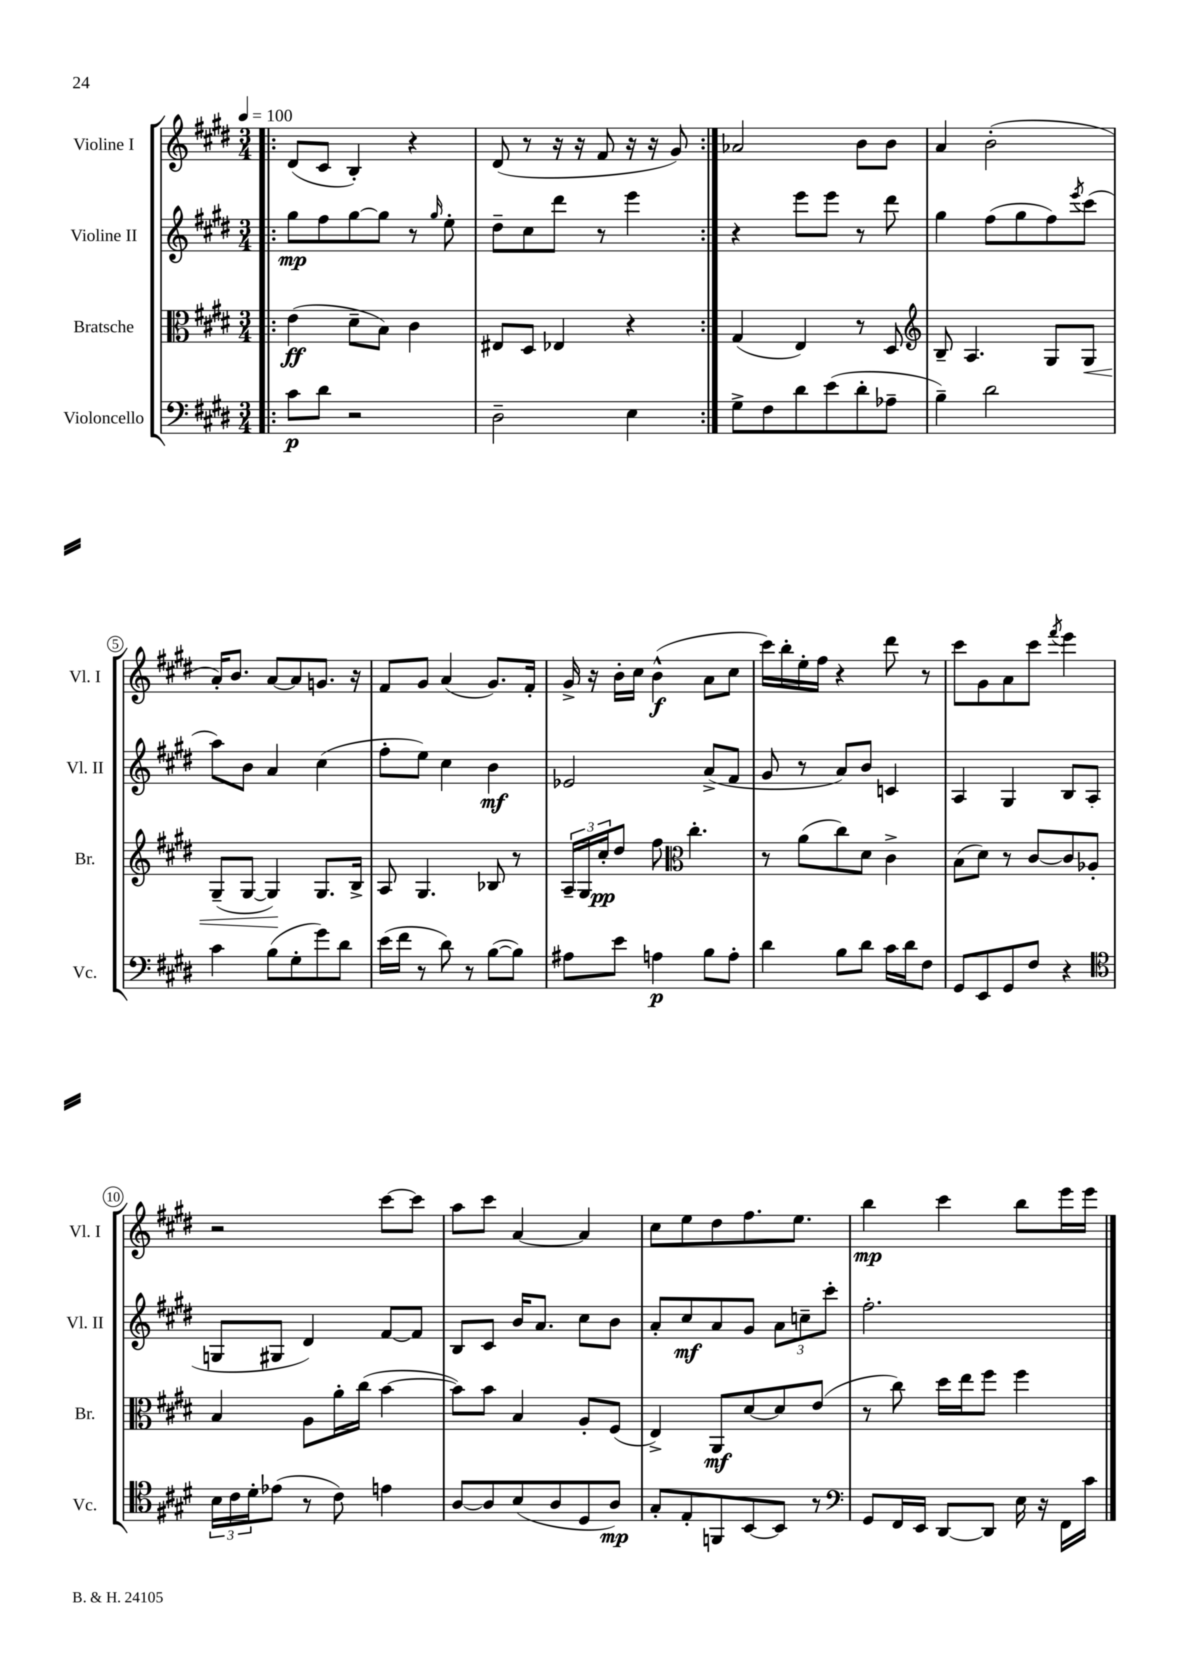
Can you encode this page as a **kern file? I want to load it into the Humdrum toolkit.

**kern	**dynam	**kern	**dynam	**kern	**dynam	**kern	**dynam
*part4	*part4	*part3	*part3	*part2	*part2	*part1	*part1
*staff4	*staff4	*staff3	*staff3	*staff2	*staff2	*staff1	*staff1
*I"Violoncello	*	*I"Bratsche	*	*I"Violine II	*	*I"Violine I	*
*I'Vc.	*	*I'Br.	*	*I'Vl. II	*	*I'Vl. I	*
*clefF4	*	*clefC3	*	*clefG2	*	*clefG2	*
*k[f#c#g#d#]	*	*k[f#c#g#d#]	*	*k[f#c#g#d#]	*	*k[f#c#g#d#]	*
*M3/4	*	*M3/4	*	*M3/4	*	*M3/4	*
*MM100	*	*MM100	*	*MM100	*	*MM100	*
=1!|:	=1!|:	=1!|:	=1!|:	=1!|:	=1!|:	=1!|:	=1!|:
8c#\L	p	(4e\	ff	8gg#\L	mp	(8d#/L	.
8d#\J	.	.	.	8ff#\	.	8c#/J	.
2r	.	8d#~\L	.	[8gg#\	.	4B'/)	.
.	.	8B\J)	.	8gg#\J]	.	.	.
.	.	4c#\	.	8r	.	4r	.
.	.	.	.	16qqgg#/	.	.	.
.	.	.	.	8ee'\	.	.	.
=2	=2	=2	=2	=2	=2	=2	=2
2D#~\	.	8E#X/L	.	8dd#~\L	.	(8d#/	.
.	.	8D#/J	.	8cc#\	.	8r	.
.	.	4E-X/	.	8ddd#\J	.	16r	.
.	.	.	.	.	.	16r	.
.	.	.	.	8r	.	8f#/	.
4E\	.	4r	.	4eee\	.	16r	.
.	.	.	.	.	.	16r	.
.	.	.	.	.	.	8g#/)	.
=3:|!	=3:|!	=3:|!	=3:|!	=3:|!	=3:|!	=3:|!	=3:|!
8G#^\L	.	(4G#/	.	4r	.	2a-X/	.
8F#\	.	.	.	.	.	.	.
8d#\	.	4E/)	.	8eee\L	.	.	.
(8e\	.	.	.	8eee\J	.	.	.
8d#'\	.	8r	.	8r	.	8b\L	.
8A-X~\J	.	8D#/	.	8ddd#\	.	8b\J	.
=4	=4	=4	=4	=4	=4	=4	=4
*	*	*clefG2	*	*	*	*	*
4B~\)	.	8B~/	.	4gg#\	.	4a/	.
.	.	4.A/	.	.	.	.	.
2d#\	.	.	.	(8ff#\L	.	(2b'\	.
.	.	.	.	8gg#\	.	.	.
.	.	8G#/L	.	8ff#\)	.	.	.
.	.	.	.	8qeee/	.	.	.
!	!	!	!LO:HP:b	!	!	!	!
.	.	8G#/J	<	(8ccc#\J	.	.	.
!!LO:LB:g=z
=5	=5	=5	=5	=5	=5	=5	=5
4c#\	.	(8G#~/L	.	8aa\L)	.	16a'/KL)	.
.	.	.	.	.	.	8.b/J	.
.	.	[8G#/J	.	8b\J	.	.	.
(8B\L	.	4G#/])	.	4a/	.	[8a/L	.
8G#'\	.	.	.	.	.	8a/]	.
8g#\)	.	8.G#/L	[	(4cc#\	.	8.gn/J	.
8d#\J	.	.	.	.	.	.	.
.	.	16B^/Jk	.	.	.	16r	.
=6	=6	=6	=6	=6	=6	=6	=6
(16e\LL	.	8A/	.	8ff#'\L	.	8f#/L	.
16f#\JJ	.	.	.	.	.	.	.
8r	.	4.G#/	.	8ee\J)	.	8g#/J	.
8d#\)	.	.	.	4cc#\	.	(4a/	.
8r	.	.	.	.	.	.	.
([8B\L	.	8B-X/	.	4b\	mf	8.g#/L)	.
8B\J])	.	8r	.	.	.	.	.
.	.	.	.	.	.	16f#'/Jk	.
=7	=7	=7	=7	=7	=7	=7	=7
8A#X\L	.	24A~/LL	.	2e-X/	.	16g#^/	.
.	.	24G#/	.	.	.	.	.
.	.	.	.	.	.	16r	.
.	.	24cc#'/J	pp	.	.	.	.
8e\J	.	8dd#/J	.	.	.	16b'\LL	.
.	.	.	.	.	.	16cc#\JJ	.
4An\	p	8ff#\	.	.	.	(4b^^\	f
*	*	*clefC3	*	*	*	*	*
.	.	4.cc#'\	.	.	.	.	.
8B\L	.	.	.	(8a^/L	.	8a\L	.
8A'\J	.	.	.	8f#/J	.	8cc#\J	.
=8	=8	=8	=8	=8	=8	=8	=8
4d#\	.	8r	.	8g#/	.	16ccc#\LL)	.
.	.	.	.	.	.	16bb'\	.
.	.	(8a\L	.	8r	.	16ee'\	.
.	.	.	.	.	.	16ff#\JJ	.
8B\L	.	8cc#\)	.	8a/L)	.	4r	.
8d#\J	.	8d#\J	.	8b/J	.	.	.
16c#\LL	.	4c#^\	.	4cn/	.	8ddd#\	.
16d#\J	.	.	.	.	.	.	.
8F#\J	.	.	.	.	.	8r	.
=9	=9	=9	=9	=9	=9	=9	=9
8GG#/L	.	(8B\L	.	4A/	.	8ccc#\L	.
8EE/	.	8d#\J)	.	.	.	8g#\	.
8GG#/	.	8r	.	4G#/	.	8a\	.
8F#/J	.	[8c#/L	.	.	.	8ccc#\J	.
.	.	.	.	.	.	8qfff#/	.
4r	.	8c#/]	.	8B/L	.	4eee\	.
.	.	8A-X'/J	.	(8A/J	.	.	.
!!LO:LB:g=z
=10	=10	=10	=10	=10	=10	=10	=10
*clefC4	*	*	*	*	*	*	*
24B\LL	.	4B/	.	8Gn/L	.	2r	.
24c#\	.	.	.	.	.	.	.
24d#'\J	.	.	.	.	.	.	.
(8e-X\J	.	.	.	8G#X/J	.	.	.
8r	.	8A\L	.	4d#/)	.	.	.
8c#\)	.	16a'\L	.	.	.	.	.
.	.	(16cc#\JJ	.	.	.	.	.
4en\	.	[4b\	.	[8f#/L	.	[8ccc#\L	.
.	.	.	.	8f#/J]	.	8ccc#\J]	.
=11	=11	=11	=11	=11	=11	=11	=11
[8A/L	.	8b\L])	.	8B/L	.	8aa\L	.
8A/]	.	8b\J	.	8c#/J	.	8ccc#\J	.
(8B/	.	4B/	.	16b/KL	.	[4a/	.
.	.	.	.	8.a/J	.	.	.
8A/	.	.	.	.	.	.	.
8D#/	.	8A'/L	.	8cc#\L	.	4a/]	.
8A/J)	mp	(8F#/J	.	8b\J	.	.	.
=12	=12	=12	=12	=12	=12	=12	=12
8G#'/L	.	4E^/)	.	8a'/L	.	8cc#\L	.
8E'/	.	.	.	8cc#/	mf	8ee\	.
8FFn/	.	8AA/L	mf	8a/	.	8dd#\	.
[8BB/	.	[8d#/	.	8g#/J	.	8.ff#\	.
8BB/J]	.	8d#/]	.	12a\L	.	.	.
.	.	.	.	.	.	8.ee\J	.
.	.	.	.	12ccn~\	.	.	.
8r	.	(8e/J	.	.	.	.	.
.	.	.	.	12ccc#'\J	.	.	.
=13	=13	=13	=13	=13	=13	=13	=13
*clefF4	*	*	*	*	*	*	*
8GG#/L	.	8r	.	2.ff#'\	.	4bb\	mp
16FF#/L	.	8cc#\)	.	.	.	.	.
16EE/JJ	.	.	.	.	.	.	.
[8DD#/L	.	16dd#\LL	.	.	.	4ccc#\	.
.	.	16ee\J	.	.	.	.	.
8DD#/J]	.	8ff#\J	.	.	.	.	.
16E\	.	4ff#\	.	.	.	8bb\L	.
16r	.	.	.	.	.	.	.
16FF#\LL	.	.	.	.	.	16eee\L	.
16c#\JJ	.	.	.	.	.	16eee\JJ	.
==	==	==	==	==	==	==	==
*-	*-	*-	*-	*-	*-	*-	*-
